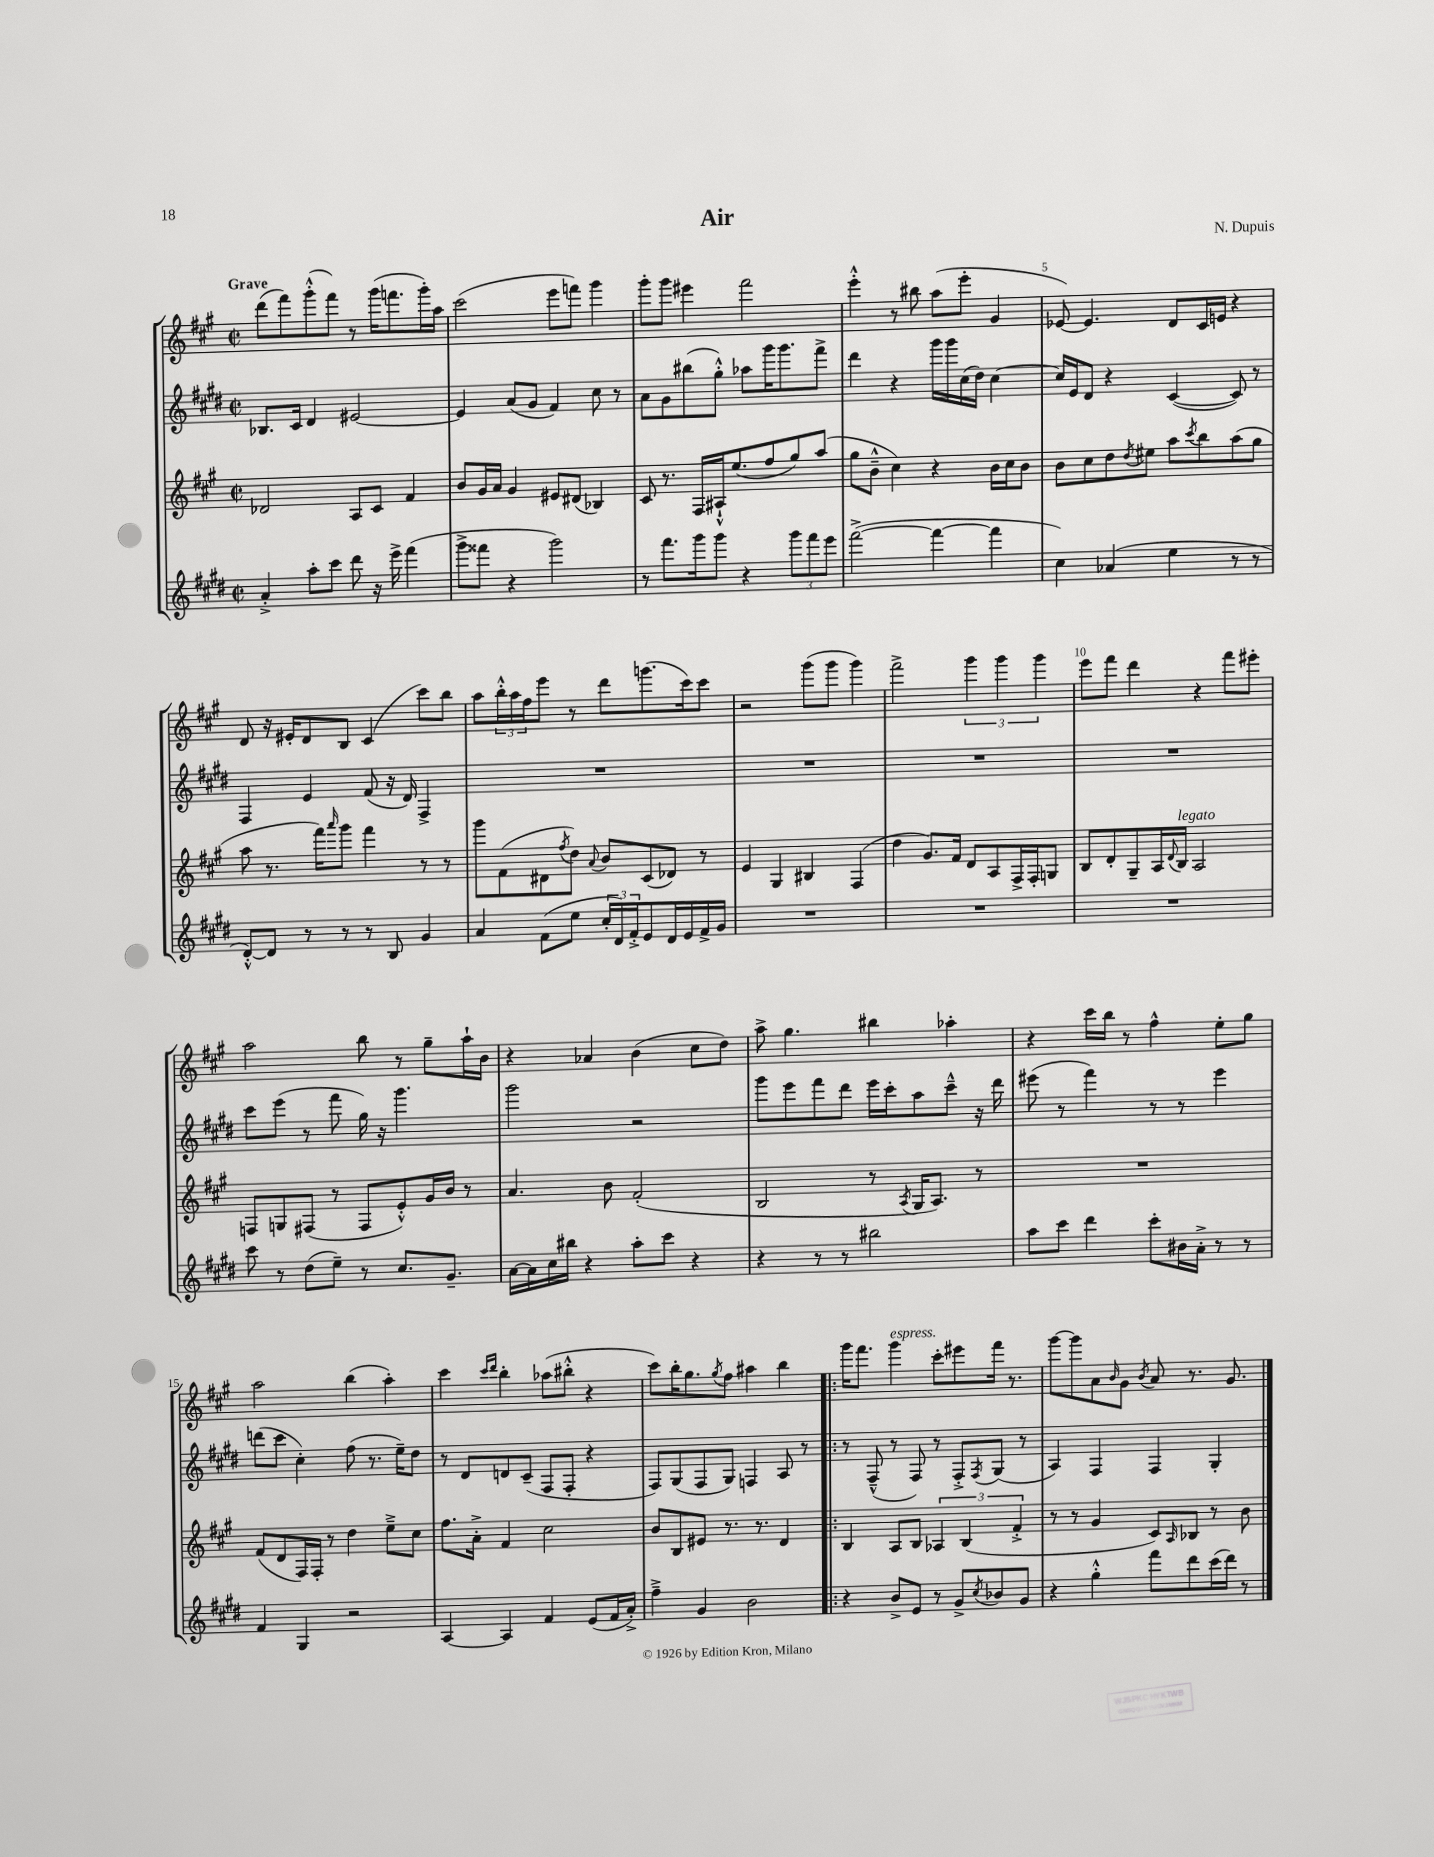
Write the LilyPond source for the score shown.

\header { title = "Air" composer = "N. Dupuis" }
<<
\new StaffGroup <<
\new Staff = "s0" {
    \clef treble \key a \major \defaultTimeSignature \time 2/2 \tempo "Grave"
    d'''8( fis'''8) gis'''8-.-^( fis'''8) r8 gis'''16( f'''8. gis'''16-.) a''16 |
    cis'''2( e'''8 f'''8) gis'''4 |
    gis'''8-. gis'''8 eis'''4 fis'''2 |
    e'''4-.-^ r8 bis''8 a''8( e'''8-. gis'4 |
    ees'8~) ees'4. d'8 cis'16 e'16 r4 |
    d'8 r16 eis'16-. d'8 b8 cis'4( cis'''8) b''8 |
    a''8 \tuplet 3/2 { b''16-.-^ a''16 fis''16 } e'''8 r8 d'''8 g'''8.( cis'''16) cis'''8 |
    r2 gis'''8( gis'''8 gis'''4) |
    fis'''2-> \tuplet 3/2 { gis'''4 gis'''4 gis'''4 } |
    e'''8 fis'''8 d'''4 r4 fis'''8 eis'''8-. |
    a''2 b''8 r8 gis''8-- a''16-! b'16 |
    r4 aes'4 b'4( cis''8 d''8) |
    a''8-> gis''4. bis''4 aes''4-. |
    r4 cis'''16 b''16 r8 fis''4-^ e''8-. gis''8 |
    a''2 b''4( a''4-.) |
    cis'''4 \grace { cis'''16 d'''16 } b''4-. aes''8( bis''8-.-^ r4 |
    cis'''8) b''16-. gis''8. \acciaccatura { gis''8 } fis''8 ais''4 b''4 |
    \bar ".|:" gis'''16 fis'''8. gis'''4^\markup { \italic "espress." } cis'''8-. eis'''8 fis'''16 r8. |
    gis'''8~ gis'''8 a'8 \grace { b'16 } gis'8 \acciaccatura { b'8 } a'8 r8. gis'8. \bar "|." |
}
\new Staff = "s1" {
    \clef treble \key e \major \defaultTimeSignature \time 2/2
    bes8. cis'16 dis'4 eis'2~ |
    eis'4 a'8( gis'8 fis'4) cis''8 r8 |
    a'8 gis'8 bis''8( gis''8-.-^) aes''8 gis'''16 gis'''8. fis'''8-> |
    dis'''4 r4 gis'''16 gis'''16 cis''16( dis''16) cis''4~ |
    cis''16 e'16 dis'8 r4 cis'4~( cis'8) r8 |
    fis4 e'4 fis'8( r16 dis'16) fis4-> |
    R1 |
    R1 |
    R1 |
    R1 |
    cis'''8 e'''8( r8 fis'''8 gis''16) r16 gis'''4. |
    gis'''2 r2 |
    gis'''8 e'''8 fis'''8 dis'''8 e'''16 cis'''16-. a''8 cis'''8---^ r16 dis'''16 |
    eis'''8( r8 fis'''4) r8 r8 eis'''4 |
    d'''8( cis'''8 cis''4-.) fis''8( r8. e''16--) dis''8 |
    r8 dis'8 d'8 cis'8--( fis8 fis8-. r4 |
    fis8) gis8( fis8 gis8) f4 a8 r8 |
    \bar ".|:" r8 fis8---^( r8 fis8) r8 fis8-.-> \acciaccatura { fis8 } gis8( r8 |
    a4) fis4 fis4 gis4-. \bar "|." |
}
\new Staff = "s2" {
    \clef treble \key a \major \defaultTimeSignature \time 2/2
    des'2 a8 cis'8 fis'4 |
    b'8 gis'16 a'16 gis'4 eis'8 dis'8( bes4) |
    cis'8 r8. fis16 ais16-!-^ e''8.( fis''8 gis''8) a''8( |
    gis''8 b'8---^ cis''4) r4 b'16 cis''16 b'8 |
    b'8 cis''8 d''8 \acciaccatura { d''8 } eis''8 a''8 \acciaccatura { cis'''8 } b''8 a''8( gis''8 |
    a''8 r8. fis'''16) \grace { a'''16 } gis'''8 fis'''4 r8 r8 |
    gis'''8 fis'8( dis'8 \acciaccatura { fis''8 } d''8) \appoggiatura { a'8 } b'8 cis'8( des'8) r8 |
    e'4 gis4 bis4 fis4( |
    d''4 gis'8.) fis'16 d'8 a8 fis16-> fis16-. g8 |
    b8 d'8-. gis8-- a16 \appoggiatura { d'8 } b16^\markup { \italic "legato" } a2 |
    f8 g8 fis8( r8 fis8 e'8-.-^) gis'16 b'16 r8 |
    a'4. b'8 fis'2-.( |
    b2 r8 \acciaccatura { a8 } gis16 a8.) r8 |
    R1 |
    fis'8( d'8 fis16) fis16-. r8 d''4 e''8---> cis''8 |
    fis''8. a'16-.-> fis'4 cis''2 |
    b'8 b8 eis'8 r8. r8. d'4 |
    \bar ".|:" b4 a8 b8 \tuplet 3/2 { aes4 b4( fis'4-.-> } |
    r8 r8 gis'4 cis'8) \grace { a16 } bes8 r8 b'8 \bar "|." |
}
\new Staff = "s3" {
    \clef treble \key e \major \defaultTimeSignature \time 2/2
    a'4-.-> a''8-. cis'''8 dis'''8 r16 e'''16-> fis'''4( |
    gis'''8-> fisis'''8 r4 gis'''2) |
    r8 fis'''8. gis'''16 gis'''8 r4 \tuplet 3/2 { gis'''8 fis'''8 e'''8 } |
    fis'''2~->( fis'''4~ fis'''4 |
    cis''4) aes'4( e''4 r8 r8 |
    dis'8~-.-^) dis'8 r8 r8 r8 b8 gis'4 |
    a'4 fis'8( e''8 \tuplet 3/2 { cis''16-. dis'16) fis'16-.-> } e'8 dis'16 e'16 fis'16-> gis'16 |
    R1 |
    R1 |
    R1 |
    cis'''8 r8 dis''8( e''8--) r8 cis''8. gis'8.-- |
    a'16~ a'16 cis''16 bis''16 r4 a''8-. cis'''8 r4 |
    r4 r8 r8 bis''2 |
    a''8 cis'''8 dis'''4 cis'''8-. bis'16 a'16-.-> r8 r8 |
    fis'4 gis4 r2 |
    a4~ a4 fis'4 e'8( fis'16 a'16-.->) |
    fis''4---> gis'4 b'2 |
    \bar ".|:" r4 b'8-> e'8 r8 gis'8-> \acciaccatura { cis''8 } bes'8 gis'8 |
    r4 gis''4-.-^ fis'''8 dis'''8 cis'''16( dis'''16) r8 \bar "|." |
}
>>
>>
\layout { \context { \Score \override BarNumber.break-visibility = ##(#f #t #t) barNumberVisibility = #(every-nth-bar-number-visible 5) } }
